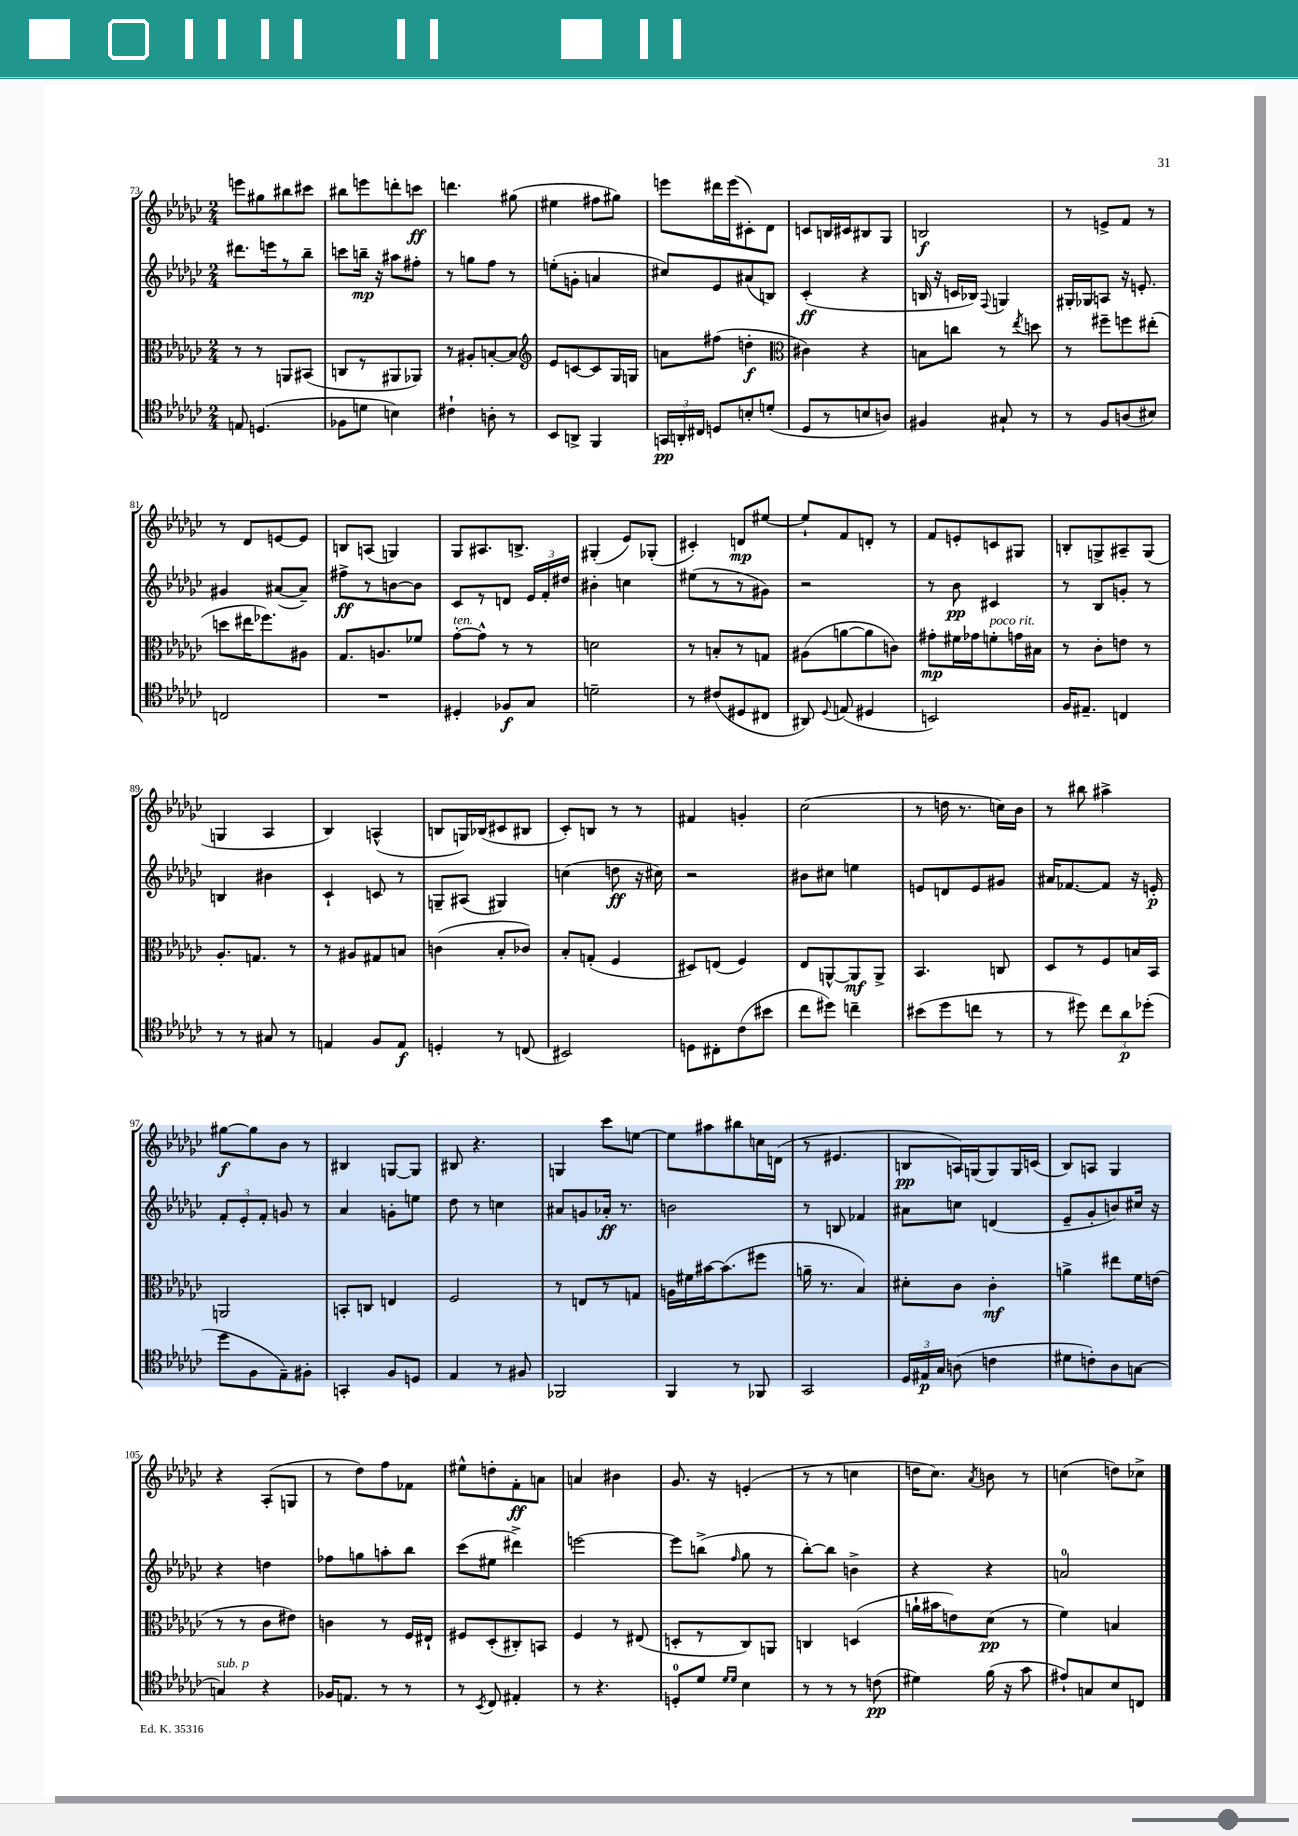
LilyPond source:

<<
\new StaffGroup <<
\new Staff = "s0" {
    \clef treble \key ges \major \numericTimeSignature \time 2/4
    \autoBeamOff e'''8[ gis''8 bis''8 cis'''8] |
    bis''8[ e'''8 d'''8-. c'''8]\ff |
    d'''4. gis''8( |
    eis''4 fis''8[ gis''8]) |
    e'''8[ dis'''16 e'''16( cis'8-.) des'8] |
    c'8[ b16 cis'16 bis8 ges8] |
    b2\f |
    r8 e'8[-> f'8] r8 |
    r8 des'8[ e'8~ e'8] |
    b8[ a8]( g4) |
    ges8[ ais8. b8.]-> |
    gis4-.( ees'8[) ges8]-.( |
    cis'4-.) d'8[\mp eis''8]~ |
    eis''8[-! f'8 d'8]-. r8 |
    f'8[ e'8-. c'8 gis8] |
    b8[-. g8-> ais8-- g8]( |
    g4 aes4 |
    bes4) a4-^( |
    b8[ g16) bes16( cis'8 bis8] |
    ces'8[-.) b8] r8 r8 |
    fis'4 g'4-. |
    ces''2( |
    r8 d''16 r8. c''16[) bes'16] |
    r8 bis''8 ais''4-> |
    gis''8[~\f gis''8 bes'8] r8 |
    bis4 g8[~ g8] |
    bis8 r4. |
    g4 ces'''8[ e''8]~ |
    e''8[ ais''8 bis''8 c''16 d'16]( |
    r8 eis'4. |
    b8[\pp a16) g16( g8) g16 c'16]( |
    bes8[) a8] ges4 |
    r4 aes8[-.( g8] |
    r8 des''8[) f''8 fes'8] |
    eis''8[-^ d''8-. f'8-.\ff a'8] |
    a'4 bis'4 |
    ges'8. r16 e'4-.( |
    r8 r8 c''4 |
    d''16[ ces''8.]) \acciaccatura { aes'8 } b'8 r8 |
    c''4( d''8[) ces''8]-> \bar "|." |
}
\new Staff = "s1" {
    \clef treble \key ges \major \numericTimeSignature \time 2/4
    \autoBeamOff dis'''8.[ e'''16 r8 bes''8]-- |
    c'''8[ b''16]--\mp r16 ais''8[ fis''8]-. |
    r8 g''8[ f''8] r8 |
    e''8[-.( g'8]-. a'4 |
    cis''8[) ees'8 ais'8( b8]) |
    ces'4-.\ff( r4 |
    b16 r16 c'16[ bes16]) \appoggiatura { f8 } g4 |
    gis16[-. ges16 a8] r16 e'8.-. |
    gis'4 ais'8[~( ais'8]--) |
    fis''8[->\ff r8 b'8~ b'8] |
    ces'8[ r8 d'8] \tuplet 3/2 { ees'16[ f'16-. dis''16] } |
    bis'4-. c''4 |
    eis''8[( r8 r8 gis'8]) |
    r2 |
    r8 bes'8\pp cis'4 |
    r8 bes8[ g'8]-. r8 |
    b4 bis'4 |
    ces'4-! c'8 r8 |
    g8[-- ais8]( gis4) |
    c''4( d''8\ff r16 cis''16) |
    r2 |
    bis'8[ cis''8] e''4 |
    e'8[ d'8 e'8 gis'8] |
    ais'16[ fes'8.~ fes'8] r16 e'16-.\p |
    \tuplet 3/2 { f'8[-. ees'8-. f'8]-. } g'8 r8 |
    aes'4 g'8[-. e''8] |
    des''8 r8 c''4 |
    ais'8[ g'8 aes'16]-.\ff r8. |
    b'2 |
    r8 b8 fes'4 |
    ais'8[ c''8] d'4( |
    ees'8[-- ges'8-. b'8) cis''16] r16 |
    r4 d''4 |
    fes''8[ g''8 a''8-. bes''8] |
    ces'''8[( eis''8] dis'''4->) |
    e'''2~ |
    e'''8[ b''8]->( \grace { f''16 } ges''8 r8 |
    bes''8[~-.) bes''8] b'4-> |
    r4 r4 |
    a'2-0 \bar "|." |
}
\new Staff = "s2" {
    \clef alto \key ges \major \numericTimeSignature \time 2/4
    \autoBeamOff r8 r8 a,8[ bis,8]( |
    c8[ r8 ais,8 aes,8]) |
    r8 ais8[-. b8~-. b8] |
    \clef treble ees'8[ c'8~ c'8 ges16 g16] |
    a'8[ fis''8]( d''4-.\f |
    \clef alto cis'4) r4 |
    b8[ c''8] r8 \acciaccatura { ees''8 } d''8 |
    r8 fis''8[-- f''8 eis''8]-.( |
    d''8[ eis''16 fes''8.) ais8] |
    ges8.[ a8. fes'8] |
    ges'8[~-.^\markup { \italic "ten." } ges'8]-^ r8 r8 |
    d'2 |
    r8 b8[-. r8 g8] |
    ais8[( a'8~ a'8 c'8]) |
    gis'8[-.\mp fis'16 ges'16 f'8-.^\markup { \italic "poco rit." } g'16 bis16] |
    r8 ces'8[-. e'8] r8 |
    aes8.[-. g8.] r8 |
    r8 ais8[ gis8 b8] |
    c'4( bes8[-. ces'8]) |
    bes8[-. g8]-.( f4 |
    dis8[) e8]( f4) |
    ees8[ a,8~-^ a,8\mf a,8]-> |
    bes,4. c8 |
    des8[ r8 f8 b16 bes,16] |
    a,2 |
    b,8[-. c8] e4 |
    f2 |
    r8 e8[ r8 g8] |
    a16[ fis'16 bis'16~ bis'8.( fis''8] |
    a'16-- r8. bes4) |
    dis'8[-. ces'8] ces'4-.\mf |
    a'4-> eis''8[ f'16 e'16]( |
    r8 r8 ces'8[ eis'8]) |
    c'4 r8 f16[ eis16]-! |
    fis8[ des8-.( cis8-.) b,8] |
    f4 r8 eis8( |
    d8[-. r8 ces8) a,8] |
    c4 d4( |
    a'16[-! bis'16 e'8) des'8]\pp( r8 |
    f'4) b4 \bar "|." |
}
\new Staff = "s3" {
    \clef tenor \key ges \major \numericTimeSignature \time 2/4
    \autoBeamOff e8 d4.( |
    fes8[ d'8] b4) |
    cis'4-! a8-. r8 |
    bes,8[ a,8]-> f,4 |
    \tuplet 3/2 { g,16[\pp a,16-. cis16] } d8[ b8-. d'8]-.( |
    des8[ r8 b8 a8]) |
    fis4 gis8-! r8 |
    r8 f8[ a8( bis8]) |
    c2 |
    R2 |
    dis4-. fes8[\f ges8] |
    d'2-- |
    r8 cis'8[( dis8 cis8] |
    ais,8) \appoggiatura { des8 } e8( dis4 |
    b,2) |
    f16[ eis8.]-- c4 |
    r8 r8 gis8 r8 |
    e4 f8[ e8]\f |
    d4-. r8 c8( |
    bis,2) |
    d8[ cis8-. ces'8( bis'8] |
    ces''8[ dis''8]) c''4-- |
    bis'8[( des''8 c''8] r8 |
    r8 dis''8) \tuplet 3/2 { ces''8[ aes'8\p des''8]-.( } |
    des''8[ f8 ees8--) fis8]-. |
    g,4-. f8[ d8] |
    ees4 r8 fis8 |
    fes,2 |
    f,4 r8 fes,8 |
    ges,2 |
    \tuplet 3/2 { des16[ eis16\p ges16] } a8( c'4 |
    dis'8[ c'8-.) aes8 g8]~ |
    g4^\markup { \italic "sub. p" } r4 |
    fes16[ e8.] r8 r8 |
    r8 \acciaccatura { bes,8 } ces8 eis4-. |
    r8 r4. |
    d8[-0-. des'8] \grace { des'16[ des'16] } bes4 |
    r8 r8 r8 c'8\pp( |
    dis'4) f'16( r16 ges'8 |
    eis'8[-!) g8 bes8 c8] \bar "|." |
}
>>
>>
\layout { \context { \Score currentBarNumber = #73 } }
